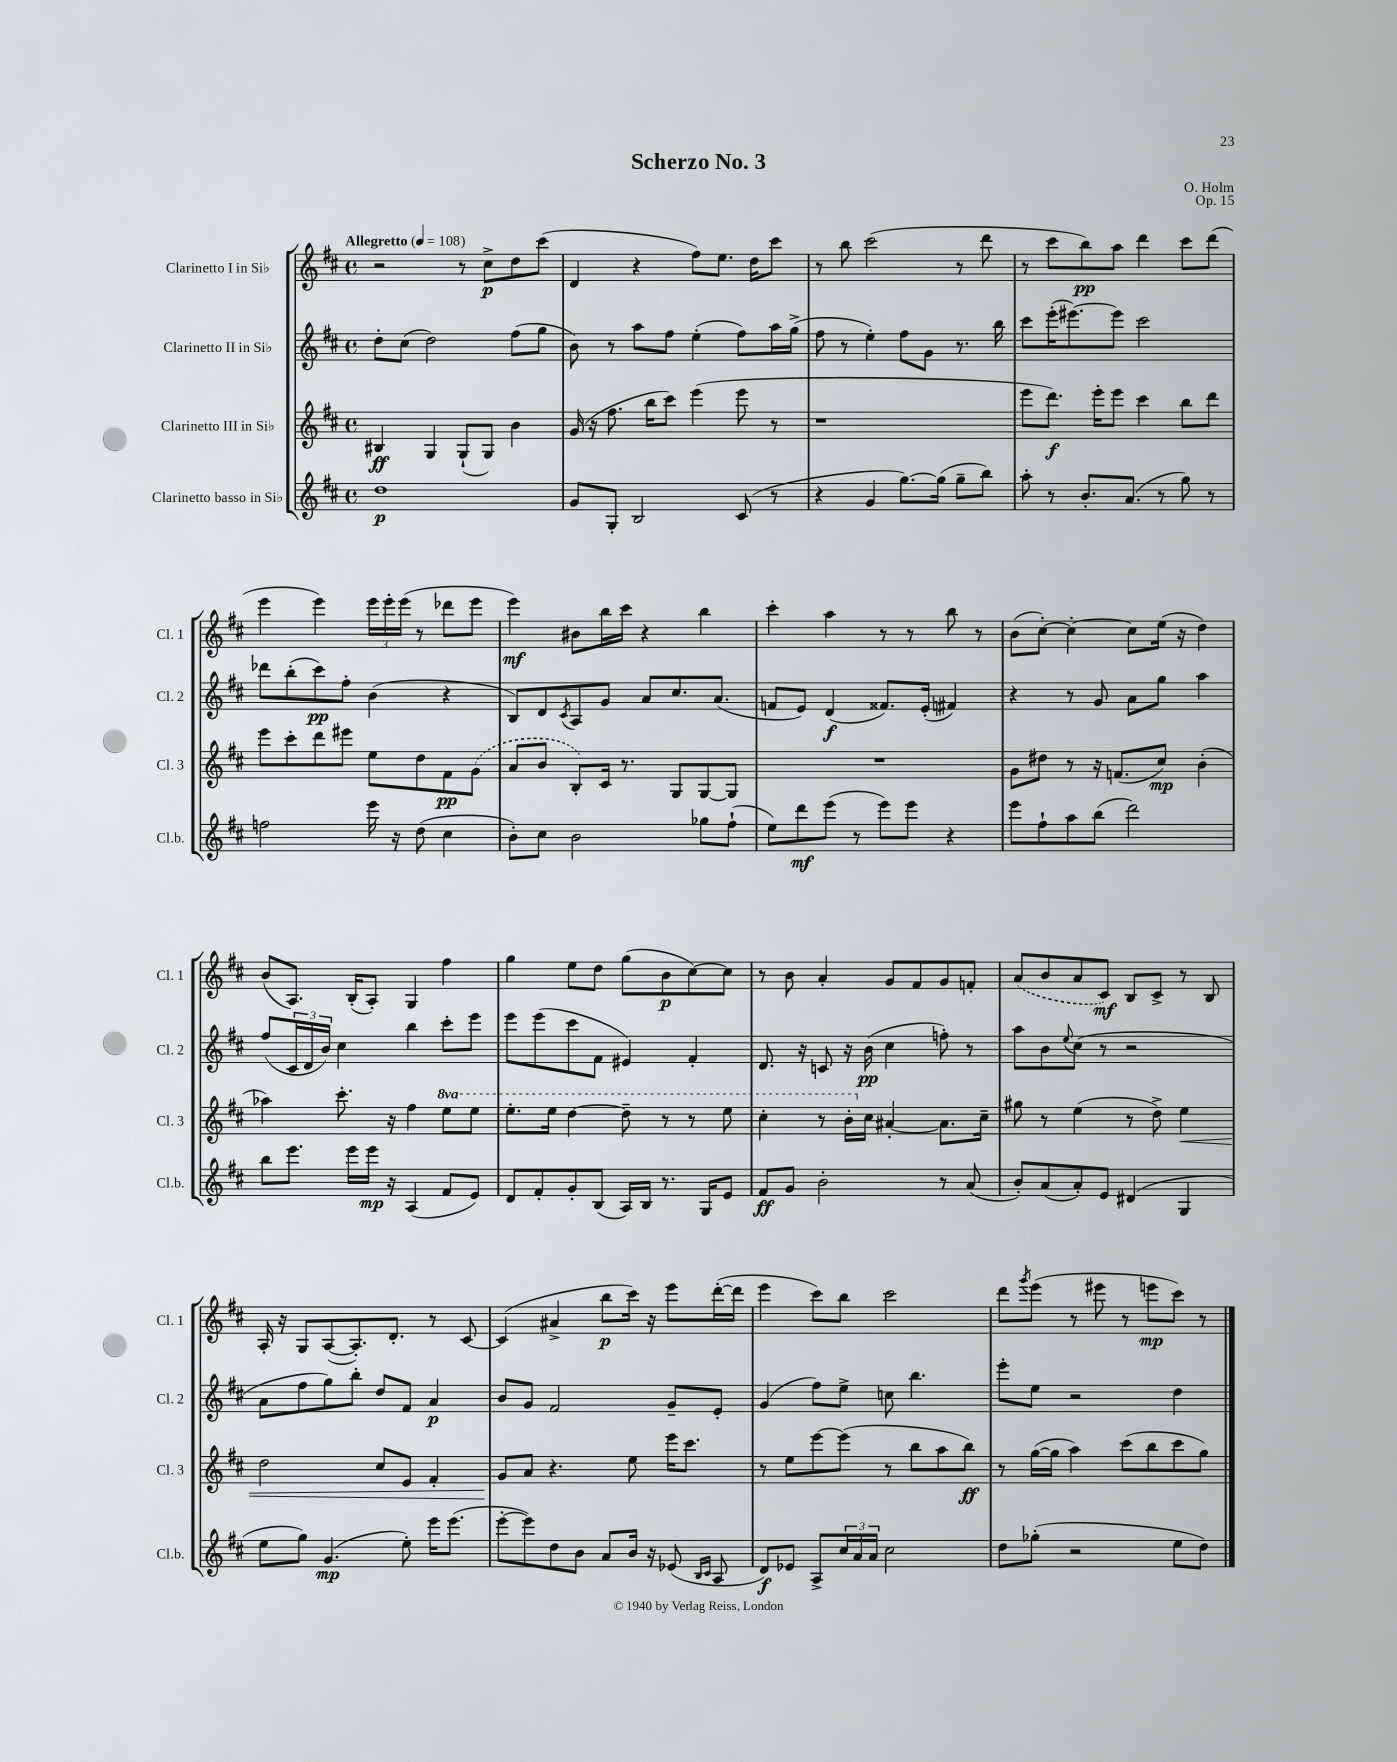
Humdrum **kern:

**kern	**kern	**kern	**kern
*staff4	*staff3	*staff2	*staff1
*clefG2	*clefG2	*clefG2	*clefG2
*k[f#c#]	*k[f#c#]	*k[f#c#]	*k[f#c#]
*M4/4	*M4/4	*M4/4	*M4/4
*met(c)	*met(c)	*met(c)	*met(c)
*MM108	*MM108	*MM108	*MM108
1dd	4B#/	8dd'\L	2r
.	.	(8cc#\J	.
.	4G/	2dd\)	.
.	(8G`/L	.	8r
.	8G/J)	.	8cc#^\L
.	4b\	(8ff#\L	8dd\
.	.	8gg\J	(8ccc#\J
=	=	=	=
8g/L	(16g/	8b\)	4d/
.	16r	.	.
8G'/J	8.ff#\	8r	.
2B/	.	8aa\L	4r
.	16bb\LK	.	.
.	8ccc#\J)	8ff#\J	.
.	(4eee\	(4ee'\	8ff#\L)
.	.	.	8.ee\J
(8c#/	8eee\	8ff#\L)	.
.	.	.	16dd\LK
8r	8r	16aa\L	8ccc#\J
.	.	(16gg^\JJ	.
=	=	=	=
4r	1r	8ff#\	8r
.	.	8r	8bb\
4g/	.	4ee'\)	(2ccc#\
[8.gg\L)	.	8ff#\L	.
.	.	8g\J	.
(16gg\]Jk	.	.	.
8gg~\L	.	8.r	8r
8bb\J)	.	.	8ddd\
.	.	16bb\	.
=	=	=	=
8aa'\	8eee\L	8ccc#\L	8r
8r	8.ddd\J)	(16eee'\K	8ccc#\L
.	.	[8.eee#\)	.
8.b'/L	.	.	8bb\)
.	16eee'\LK	.	.
.	8eee\J	8eee#\]J	8aa\J
(8.a/J	.	.	.
.	4ccc#\	2ccc#\	4ddd\
8r	.	.	.
8gg\)	8bb\L	.	8ccc#\L
8r	8ddd\J	.	(8ddd\J
=	=	=	=
2ff\	8eee\L	8ddd-\L	4eee\
.	8ccc#'\	(8bb'\	.
.	8ddd\	8ccc#\)	4eee\)
.	8eee#\J	8ff#'\J	.
16eee\	8ee\L	(4b\	24eee\LL
.	.	.	24eee'\
16r	.	.	.
.	.	.	(24eee\JJ
(8dd\	8dd\	.	8r
4cc#\	8f#\	4r	8ddd-\L
.	(8g\J	.	8eee\J
=	=	=	=
8b'\L)	8a/L	8B/L)	4eee\)
8cc#\J	8b/J	8d/	.
.	.	8qc#/	.
2b\	8B'/L)	8A/	8b#\L
.	16c#/Jk	8g/J	16bb\L
.	8.r	.	16ccc#\JJ
.	.	8a/L	4r
.	8G/L	8.cc#/	.
8gg-\L	[8G/	.	4bb\
.	.	(8.a/J	.
(8ff#`\J	8G/]J	.	.
=	=	=	=
8ee\L)	1r	8f/L	4ccc#'\
8ddd\	.	8e/J)	.
(8eee\J	.	(4d/	4aa\
8r	.	.	.
8eee\L)	.	8.f##/L)	8r
8eee\J	.	.	8r
.	.	(16e'/Jk	.
4r	.	4f#/)	8bb\
.	.	.	8r
=	=	=	=
8eee\L	8g\L	4r	(8b\L
8ff#`\	8dd#\J	.	[8cc#'\J)
8aa\	8r	8r	4cc#'\_
(8bb\J	16r	8g/	.
.	(8.f/L	.	.
2ddd\)	.	8a\L	8cc#\]L
.	8cc#/J)	8gg\J	(16ee\Jk
.	.	.	16r
.	(4b'\	4aa\	4dd\)
=	=	=	=
8bb\L	4aa-\)	(8ff#/L	(8b/L
8.eee\J	.	24c#/L	8.A/J)
.	.	24d/	.
.	.	24b/JJ)	.
.	8.ccc#'\	4cc#\	.
16eee\LL	.	.	(16B'/LK
16eee\JJ	.	.	8A'/J)
16r	16r	.	.
(4A/	4ff#\	4bb\	4G/
8f#/L	8eee\L	8ccc#'\L	4ff#\
8e/J)	8eee\J	8eee\J	.
=	=	=	=
8d/L	8.eee'\L	8eee\L	4gg\
8f#'/	.	(8eee\	.
.	16eee\Jk	.	.
8g'/	[4ddd\	8ccc#\	8ee\L
(8B/J	.	8f#\J	8dd\J
16A/LL)	8ddd~\]	4e#/)	(8gg\L
16B/JJ	.	.	.
8.r	8r	.	8b\
.	8r	4f#'/	[8cc#\)
16G/LK	.	.	.
8e/J	8eee\	.	8cc#\]J
=	=	=	=
8f#/L	4ccc#'\	8.d/	8r
8g/J	.	.	8b\
.	.	16r	.
2b'\	8r	8c/	4a'/
.	16bb'\LL	16r	.
.	16cc#\JJ	(16b\	.
.	[4a#'/	4cc#\	8g/L
.	.	.	8f#/
8r	8.a#\]L	8ff'\)	8g/
(8a/	.	8r	8f'/J
.	16cc#~\Jk	.	.
=	=	=	=
8b'/L)	8gg#\	8aa\L	(8a/L
(8a/	8r	8b\	8b/
.	.	8qqee/	.
8a'/)	(4ee\	(8cc#\J	8a/
8e/J	.	8r	8c#/J)
(4d#/	8r	2r	8B/L
.	8dd^\)	.	8c#^/J
4G/	4ee\	.	8r
.	.	.	8B/
=	=	=	=
8ee\L	2dd\	8a\L	16A'/
.	.	.	16r
8gg\J)	.	8ff#\	8G/L
(4.g/	.	8gg\)	([8A/
.	.	8bb'\J	8.A'/])
.	8cc#/L	8dd/L	.
.	.	.	8.d'/J
8ee'\)	8e/J	8f#/J	.
16eee\LK	4f#'/	4a/	8r
(8.eee\J	.	.	.
.	.	.	[8c#/
=	=	=	=
[8eee'\L	8g/L	8b/L	(4c#/]
8eee\])	8a/J	8g/J	.
8dd\	4.r	2f#/	4a#^/
8b\J	.	.	.
8a/L	.	.	8bb\L
16b/Jk	8ee\	.	16ccc#\Jk)
16r	.	.	16r
(8e-/	16eee\LK	8g~/L	8eee\L
.	8.ccc#\J	.	.
16qqB/LL	.	.	.
16qqc#/JJ	.	.	.
8A/	.	8e'/J	([16ddd'\L
.	.	.	16ddd\]JJ
=	=	=	=
8d/L)	8r	(4g/	4eee\
8e-/J	8ee\L	.	.
8A^/L	[8eee\	8ff#\L)	8ccc#\L)
24cc#/L	(8eee\]J	8ee^\J	8bb\J
24a/	.	.	.
24a/JJ	.	.	.
2cc#\	8r	8cc\	2ccc#\
.	8bb\L	4.bb\	.
.	8aa\	.	.
.	8bb\J)	.	.
=	=	=	=
8dd\L	8r	8eee'\L	8ddd\L
.	.	.	8qggg/
(8gg-'\J	([16gg\LL	8ee\J	(8eee\J
.	16gg\]JJ	.	.
2r	4aa\)	2r	8r
.	.	.	8eee#\
.	(8ccc#\L	.	8r
.	8bb\	.	8eee\L
8ee\L	8ccc#\	4dd\	8ccc#\J)
8dd\J)	8gg\J)	.	8r
==	==	==	==
*-	*-	*-	*-
